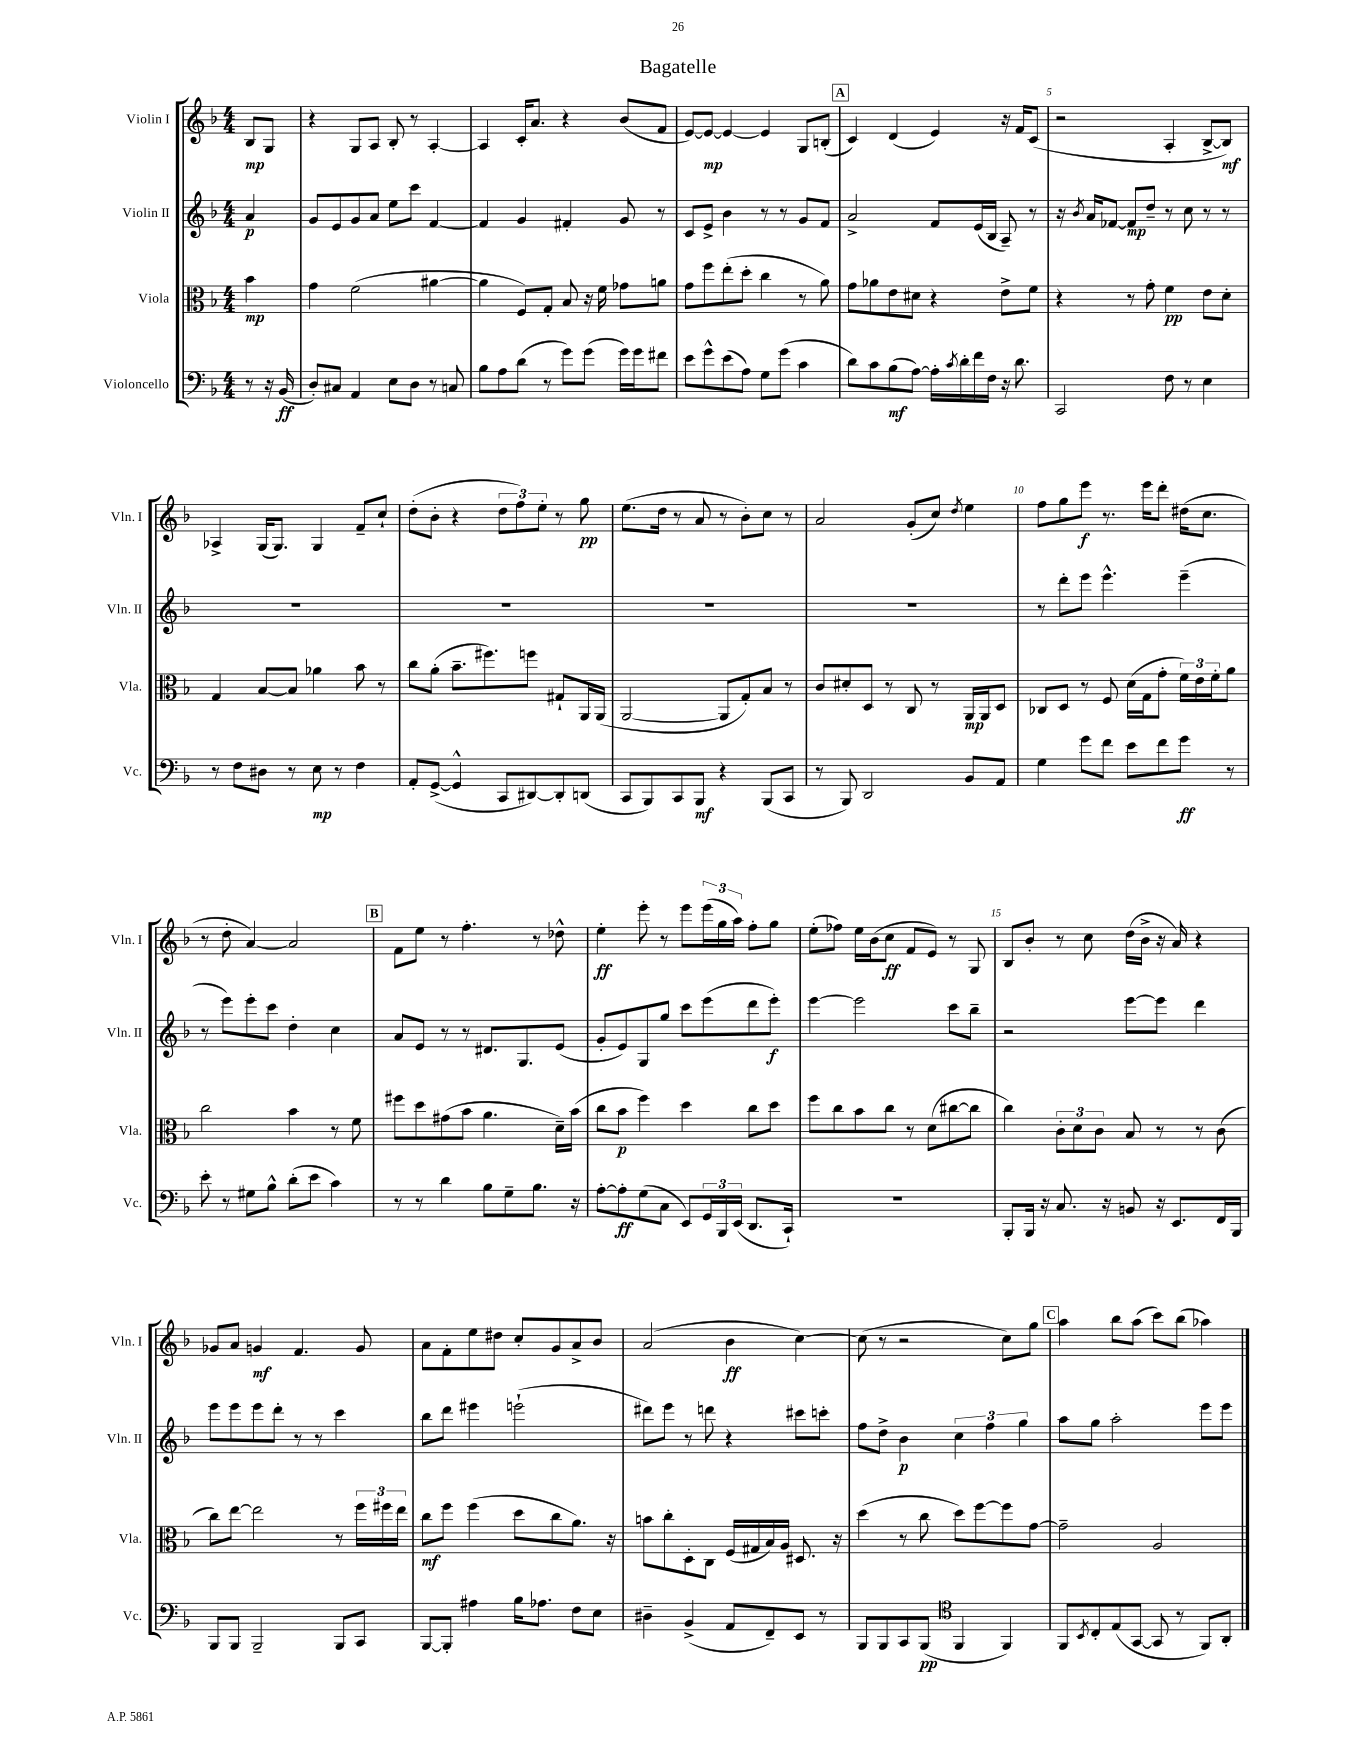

**kern	**kern	**kern	**kern
*staff4	*staff3	*staff2	*staff1
*clefF4	*clefC3	*clefG2	*clefG2
*k[b-]	*k[b-]	*k[b-]	*k[b-]
*M4/4	*M4/4	*M4/4	*M4/4
8r	4b-	4a	8B-
16r	.	.	8G
(16BB-	.	.	.
=	=	=	=
8D')	4g	8g	4r
8C#	.	8e	.
4AA	(2f	8g	8G
.	.	8a	8A
8E	.	8ee	8B-'
8D	.	8ccc	8r
8r	[4a#	[4f	[4A'
8C	.	.	.
=	=	=	=
8B-	4a#]	4f]	4A]
8A	.	.	.
(8d	8F)	4g	16c'
.	.	.	8.a
8r	8G'	.	.
8g)	8B-	4f#'	4r
(8g	16r	.	.
.	16f	.	.
16g)	8g-	8g	(8b-
16g	.	.	.
8f#	8a	8r	8f
=	=	=	=
8e	8g	8c	[8e)
8g^^	8ff	8e^	8e_
(8e	(8ee'	4b-	4e_
8A)	8dd'	.	.
8G	4cc	8r	4e]
(8g	.	8r	.
4c	8r	8g	8G
.	8a)	8f	(8B'
=	=	=	=
8d)	8g	2a^	4c)
8c	8a-	.	.
(8B-	8e	.	(4d
[8A)	8d#	.	.
16A']	4r	8f	4e)
8qc	.	.	.
16d'	.	.	.
16f	.	(16e	.
16F	.	16B-	.
16r	8e^	8A~)	16r
8.d	.	.	16f
.	8f	8r	(8c
=	=	=	=
2CC	4r	16r	2r
.	.	8qb-	.
.	.	16a	.
.	.	[8f-	.
.	8r	8f-]	.
.	8g'	8dd~	.
8F	4f	8r	4A'
8r	.	8cc	.
4E	8e	8r	[8B-^
.	8d'	8r	8B-])
=	=	=	=
8r	4G	1r	4A-^
8F	.	.	.
8D#	[8B-	.	(16G
.	.	.	8.G)
8r	8B-]	.	.
8E	4a-	.	4G
8r	.	.	.
4F	8b-	.	8f~
.	8r	.	8cc`
=	=	=	=
8AA'	8cc	1r	(8dd'
([8GG^	(8a'	.	8b-'
4GG^^]	8.b-~	.	4r
.	8.ff#)	.	.
8CC	.	.	12dd
.	.	.	12ff)
[8DD#)	8ff	.	.
.	.	.	12ee'
8DD#']	8G#`	.	8r
(8DD	16AA	.	8gg
.	(16AA	.	.
=	=	=	=
8CC	[2AA	1r	(8.ee
8BBB-)	.	.	.
.	.	.	16dd
8CC	.	.	8r
8BBB-	.	.	8a
4r	8AA]	.	8r
.	8G')	.	8b-')
(8BBB-	8B-	.	8cc
8CC	8r	.	8r
=	=	=	=
8r	8c	1r	2a
8BBB-)	8d#'	.	.
2DD	8D	.	.
.	8r	.	.
.	8C	.	(8g'
.	8r	.	8cc)
.	.	.	8qdd
8BB-	16AA	.	4ee
.	16AA	.	.
8AA	8D	.	.
=	=	=	=
4G	8C-	8r	8ff
.	8D	8ddd'	8gg
8g	8r	8eee	8eee
8f	8F	4.eee^^	8.r
8e	(16d	.	.
.	16G	.	16eee
8f	8g'	.	8ddd'
8g	24f)	(4eee~	(16dd#
.	24e	.	.
.	.	.	8.cc
.	24f'	.	.
8r	8a	.	.
=	=	=	=
8e'	2cc	8r	8r
8r	.	8eee)	8dd'
8G#	.	8eee'	[4a)
8B-^^	.	8ccc	.
(8d'	4b-	4dd'	2a]
8e	.	.	.
4c)	8r	4cc	.
.	8f	.	.
=	=	=	=
8r	8ff#	8a	8f
8r	8dd	8e	8ee
4d	(8g#	8r	8r
.	8b-	8r	4.ff'
8B-	4.a	8.d#	.
8G~	.	.	.
.	.	8.G	.
8.B-	.	.	8r
.	16d~)	(8e	8dd-^^
16r	(16b-	.	.
=	=	=	=
[8A'	8cc	8g'	4ee'
8A']	8b-	8e)	.
(8G	4ff)	8G	8eee'
8C	.	8gg	8r
8EE)	4dd	8ccc	8eee
24GG	.	(8eee	(24eee
24BBB-	.	.	24gg
(24EE	.	.	24aa)
8.DD	8cc	8ddd	8ff'
.	8dd	8eee')	8gg
16CC`)	.	.	.
=	=	=	=
1r	8ff	[4eee	(8ee'
.	8cc	.	8ff-)
.	8b-	2eee]	16ee
.	.	.	(16b-
.	8cc	.	8cc
.	8r	.	8f
.	(8d	.	8e)
.	[8cc#	8ccc	8r
.	8cc#]	8bb-~	8G
=	=	=	=
8BBB-'	4cc)	2r	8B-
16BBB-	.	.	8b-'
16r	.	.	.
8.C	12c'	.	8r
.	12d	.	.
.	.	.	8cc
.	12c	.	.
16r	.	.	.
8BB	8B-	[8eee	(16dd
.	.	.	16b-^
16r	8r	8eee]	16r
8.EE	.	.	16a)
.	8r	4ddd	4r
16FF	(8c	.	.
16BBB-	.	.	.
=	=	=	=
8BBB-	8cc)	8eee	8g-
8BBB-	[8ee	8eee	8a
2BBB-~	2ee]	8eee	4g
.	.	8ddd'	.
.	.	8r	4.f
.	.	8r	.
8BBB-	8r	4ccc	.
8CC	24ff	.	8g
.	24ff#	.	.
.	24ee	.	.
=	=	=	=
[8BBB-	8cc	8bb-	8a
8BBB-']	8ff	8ddd	8f'
4A#	(4ff	4eee#	8ee
.	.	.	8dd#
16B-	8dd	(2eee`	8cc'
8.A-	.	.	.
.	8cc	.	8g
8F	8.a)	.	8a^
8E	.	.	8b-
.	16r	.	.
=	=	=	=
4D#~	8b	8ddd#)	(2a
.	8cc'	8eee	.
(4BB-^	8D'	8r	.
.	8C	8ddd	.
8AA	(16F	4r	4b-
.	16G#	.	.
8FF~)	16B-)	.	.
.	16A	.	.
8EE	8.D#	8ccc#	[4cc)
8r	.	8ccc'	.
.	16r	.	.
=	=	=	=
8BBB-	(4dd	8ff	(8cc]
8BBB-	.	8dd^	8r
8CC	8r	4b-	2r
(8BBB-	8cc	.	.
*clefC4	*	*	*
4FF	8dd)	6cc	.
.	[8ff	.	.
.	.	6ff	.
4FF)	8ff]	.	8cc)
.	.	6gg	.
.	[8g	.	8gg
=	=	=	=
8FF	2g~]	8aa	4aa
8qBB-	.	.	.
8C'	.	8gg	.
(8E	.	2aa'	8bb-
[8GG	.	.	(8aa
8GG]	2A	.	8ccc)
8r	.	.	(8bb-
8FF)	.	8eee	4aa-)
8AA'	.	8eee	.
==	==	==	==
*-	*-	*-	*-
